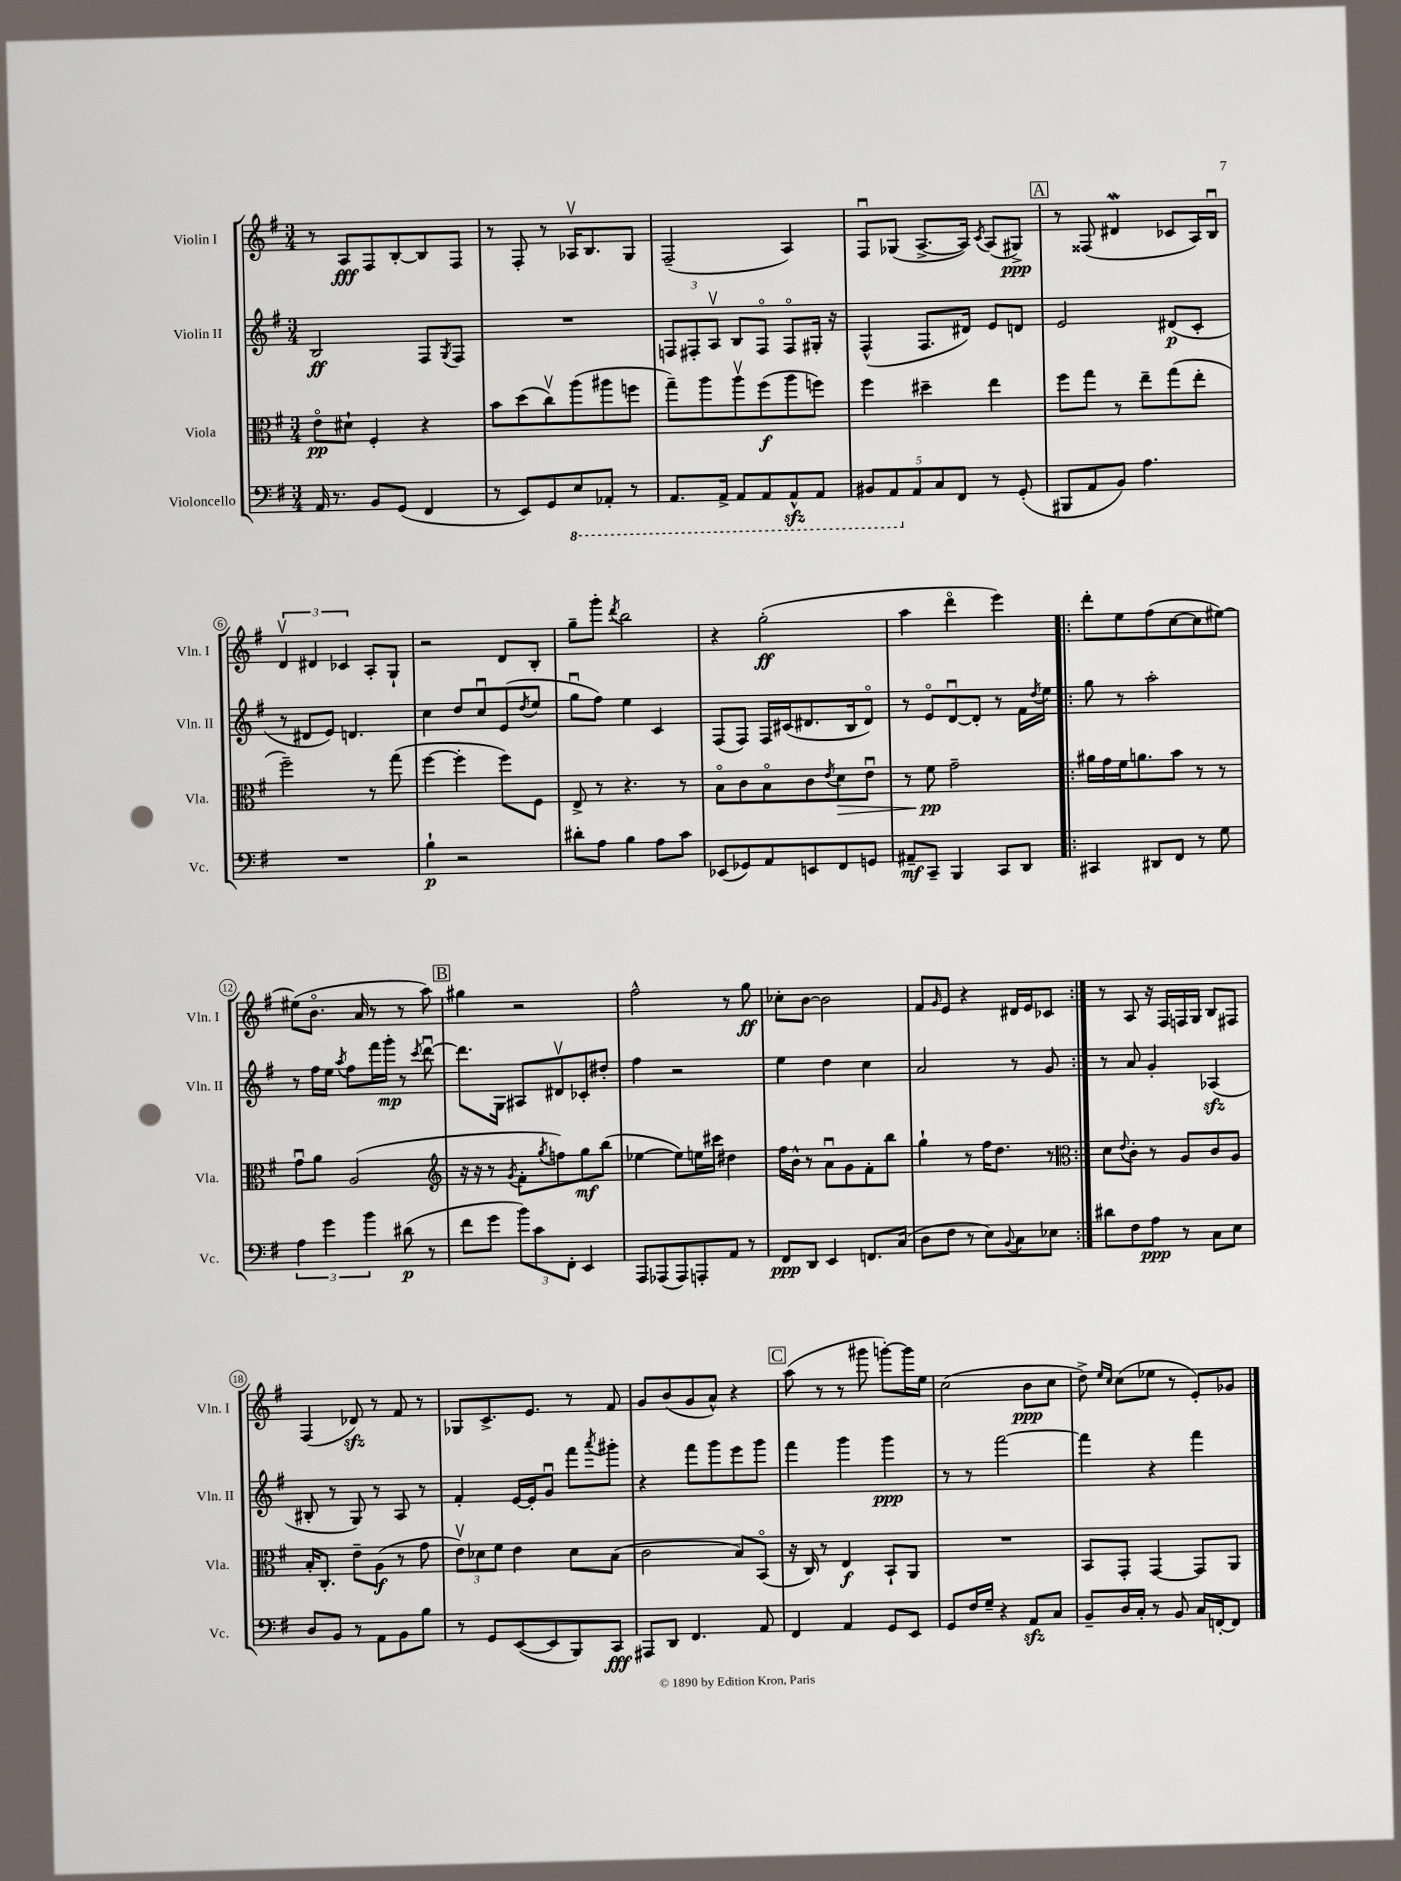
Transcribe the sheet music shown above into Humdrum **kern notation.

**kern	**dynam	**kern	**dynam	**kern	**dynam	**kern	**dynam
*part4	*part4	*part3	*part3	*part2	*part2	*part1	*part1
*staff4	*staff4	*staff3	*staff3	*staff2	*staff2	*staff1	*staff1
*I"Violoncello	*	*I"Viola	*	*I"Violin II	*	*I"Violin I	*
*I'Vc.	*	*I'Vla.	*	*I'Vln. II	*	*I'Vln. I	*
*clefF4	*	*clefC3	*	*clefG2	*	*clefG2	*
*k[f#]	*	*k[f#]	*	*k[f#]	*	*k[f#]	*
*M3/4	*	*M3/4	*	*M3/4	*	*M3/4	*
=1	=1	=1	=1	=1	=1	=1	=1
16AA/	.	8e\L	pp	2B/	ff	8r	.
8.r	.	.	.	.	.	.	.
.	.	8d#X`\J	.	.	.	8A/L	fff
8BB/L	.	4F#'/	.	.	.	8F#/	.
(8GG/J	.	.	.	.	.	[8B'/	.
4FF#/	.	4r	.	8F#/L	.	8B/]	.
.	.	.	.	8qG/	.	.	.
.	.	.	.	8F#/J	.	8F#/J	.
=2	=2	=2	=2	=2	=2	=2	=2
8r	.	8b\L	.	2.r	.	8r	.
8EE/L)	.	(8dd\	.	.	.	8F#'/	.
8GG/	.	8ccv\)	.	.	.	8r	.
*8ba	*	*	*	*	*	*	*
8EE/	.	(8aa\	.	.	.	16A-Xv/KL	.
.	.	.	.	.	.	8.B/	.
8AAA-X'/J	.	8aa#X\	.	.	.	.	.
8r	.	8ffn\J	.	.	.	8G/J	.
=3	=3	=3	=3	=3	=3	=3	=3
8.AAA/L	.	8gg~\L)	.	12Fn/L	.	(2F#~/	.
.	.	.	.	12F#X'/	.	.	.
.	.	8aa\	.	.	.	.	.
.	.	.	.	12Av/J	.	.	.
16AAA^/Jk	.	.	.	.	.	.	.
8AAA/L	.	8aav\	.	8B/L	.	.	.
8AAA/	.	(8ff#\	f	8F#/J	.	.	.
8AAAzz^^/	.	8aa\	.	8F#/L	.	4A/)	.
8AAA/J	.	8ffn\J)	.	16G#X'/Jk	.	.	.
.	.	.	.	16r	.	.	.
=4	=4	=4	=4	=4	=4	=4	=4
10BBB#X/L	.	4ff#\	.	(4F#^^/	.	8F#u/L	.
10AAA/	.	.	.	.	.	.	.
.	.	.	.	.	.	(8G-X/J	.
*X8ba	*	*	*	*	*	*	*
10AA/	.	.	.	.	.	.	.
.	.	4dd#X~\	.	8.F#/L	.	[8.A^/L	.
10C/	.	.	.	.	.	.	.
10FF#/J	.	.	.	.	.	.	.
.	.	.	.	16d#X/Jk)	.	16A/Jk])	.
.	.	.	.	.	.	8qc/	.
8r	.	4ee\	.	8e/L	.	(8A/L	.
(8GG'/	.	.	.	8dn/J	.	8G#X^/J)	ppp
!!LO:REH:place=s1:t=A
=5	=5	=5	=5	=5	=5	=5	=5
8BBB#X/L	.	8ff#\L	.	2e/	.	8r	.
8AA/	.	8gg\J	.	.	.	(8F##X/	.
8BB/J)	.	8r	.	.	.	4d#XW/	.
4.A\	.	8ee~\L	.	.	.	.	.
.	.	(8gg\	.	(8d#X/L	p	8c-X/L	.
.	.	8ee'\J	.	8c'/J	.	16A/L)	.
.	.	.	.	.	.	16Bu/JJ	.
!!LO:LB:g=z
=6	=6	=6	=6	=6	=6	=6	=6
2.r	.	2ff#~\)	.	8r	.	6dv/	.
.	.	.	.	8d#X/L	.	.	.
.	.	.	.	.	.	6d#X/	.
.	.	.	.	8e/J)	.	.	.
.	.	.	.	.	.	6c-X/	.
.	.	.	.	4.dn/	.	.	.
.	.	8r	.	.	.	8A'/L	.
.	.	(8gg\	.	.	.	8G`/J	.
=7	=7	=7	=7	=7	=7	=7	=7
4B`\	p	[4ff#\	.	4cc\	.	2r	.
2r	.	4ff#'\]	.	8dd/L	.	.	.
.	.	.	.	8ccu/	.	.	.
.	.	8ff#\L)	.	(8e/	.	8d/L	.
.	.	.	.	8qdd/	.	.	.
.	.	8F#\J	.	8ee/J	.	8B'/J	.
=8	=8	=8	=8	=8	=8	=8	=8
8d#X'\L	.	8E^/	.	8ggu\L	.	8gg~\L	.
8A\J	.	8r	.	8ff#\J)	.	8ggg'\J	.
.	.	.	.	.	.	8qddd/	.
4B\	.	4.r	.	4ee\	.	2bb\	.
8A\L	.	.	.	4c/	.	.	.
8c\J	.	8r	.	.	.	.	.
=9	=9	=9	=9	=9	=9	=9	=9
(8EE-X/L	.	8B\L	.	(8F#/L	.	4r	.
8GG-X/)	.	8c\	.	8F#/J)	.	.	.
8AA/	.	8B\	.	16F#/LL	.	(2gg'\	ff
.	.	.	.	(16c#X/J	.	.	.
8EEn/	.	8c\	.	8.d#X/	.	.	.
.	.	8qe/	.	.	.	.	.
!	!	!	!LO:HP:b	!	!	!	!
8FF#/	.	8d\	>	.	.	.	.
.	.	.	.	16B/k	.	.	.
8GGn/J	.	8eu\J	.	8d#/J)	.	.	.
=10	=10	=10	=10	=10	=10	=10	=10
8AA#X~/L	mf	8r	.	8r	.	4aa\	.
8CC~/J	.	8f#\	pp	8e/L	.	.	.
4BBB/	.	2g~\	]	[8du/	.	4ddd\	.
.	.	.	.	8d'/J]	.	.	.
8CC/L	.	.	.	8r	.	4eee\)	.
8DD/J	.	.	.	16f#\LL	.	.	.
.	.	.	.	8qdd/	.	.	.
.	.	.	.	16ee\JJ	.	.	.
=11!|:	=11!|:	=11!|:	=11!|:	=11!|:	=11!|:	=11!|:	=11!|:
4CC#X/	.	16a#X\LL	.	8gg\	.	8ddd'\L	.
.	.	16g\	.	.	.	.	.
.	.	16f#\J	.	8r	.	8ee\	.
.	.	8.an\	.	.	.	.	.
8DD#X/L	.	.	.	2aa'\	.	(8ff#\	.
8FF#/J	.	8b\J	.	.	.	[8cc\	.
8r	.	8r	.	.	.	8cc\]	.
8G\	.	8r	.	.	.	[8ee#X\J)	.
!!LO:LB:g=z
=12	=12	=12	=12	=12	=12	=12	=12
6A\	.	8gu\L	.	8r	.	(8ee#X\L]	.
.	.	8a\J	.	16ff#\LL	.	8.b\J	.
6g\	.	.	.	.	.	.	.
.	.	.	.	16ee\JJ	.	.	.
.	.	.	.	8qaa/	.	.	.
.	.	(2A/	.	8ff#\L	.	.	.
.	.	.	.	.	.	16a/	.
6b\	.	.	.	.	.	.	.
.	.	.	.	16fff#\L	.	8r	.
.	.	.	.	16ggg'\JJ	mp	.	.
(8d#X\	p	.	.	8r	.	8r	.
.	.	.	.	8qccc/	.	.	.
8r	.	.	.	[8dddu\	.	8aa\)	.
!!LO:REH:place=s1:t=B
=13	=13	=13	=13	=13	=13	=13	=13
*	*	*clefG2	*	*	*	*	*
8f#\L	.	16r	.	8.ddd\L]	.	4gg#X\	.
.	.	16r	.	.	.	.	.
8g\J	.	8r	.	.	.	.	.
.	.	.	.	16G\Jk	.	.	.
.	.	8qg/	.	.	.	.	.
12b\L)	.	8f#'\L	.	8A#X/L	.	2r	.
12c\	.	.	.	.	.	.	.
.	.	8qgg/	.	.	.	.	.
.	.	8ffn\)	.	8d#Xv/	.	.	.
12FF#'\J	.	.	.	.	.	.	.
4EE/	.	8gg\	mf	8c-X'/	.	.	.
.	.	(8bb\J	.	8dd#X'/J	.	.	.
=14	=14	=14	=14	=14	=14	=14	=14
8AAA/L	.	[4ee-X\	.	4ff#\	.	2ff#^^\	.
(8AAA-X/	.	.	.	.	.	.	.
8AAA-/)	.	8ee-\L])	.	2r	.	.	.
8AAAn'/	.	16een\L	.	.	.	.	.
.	.	16ccc#X\JJ	.	.	.	.	.
8AA/J	.	4dd#X\	.	.	.	8r	.
8r	.	.	.	.	.	8gg\	ff
=15	=15	=15	=15	=15	=15	=15	=15
8FF#/L	ppp	16ff#\LL	.	4ee\	.	8cc-X'\L	.
.	.	16b^^\JJ	.	.	.	.	.
8DD/J	.	8r	.	.	.	[8b\J	.
4EE/	.	8au\L	.	4dd\	.	2b\]	.
.	.	8g\	.	.	.	.	.
8.FFn/L	.	8f#'\	.	4cc\	.	.	.
.	.	8bb\J	.	.	.	.	.
(16C/Jk	.	.	.	.	.	.	.
=16	=16	=16	=16	=16	=16	=16	=16
8D\L	.	4gg`\	.	2a/	.	8f#/L	.
.	.	.	.	.	.	16qqg/	.
8F#\J	.	.	.	.	.	8e/J	.
8r	.	8r	.	.	.	4r	.
8E\L)	.	16ff#\KL	.	.	.	.	.
.	.	8.dd\J	.	.	.	.	.
8qqBB/	.	.	.	.	.	.	.
8C\	.	.	.	8r	.	16d#X/LL	.
.	.	.	.	.	.	16e/J	.
8E-X\J	.	8r	.	8g/	.	8c-X/J	.
=17:|!	=17:|!	=17:|!	=17:|!	=17:|!	=17:|!	=17:|!	=17:|!
*	*	*clefC3	*	*	*	*	*
8d#X\L	.	8d\L	.	8r	.	8r	.
.	.	8qqe/	.	.	.	.	.
8F#\	.	8c'\J	.	8a/	.	8A/	.
8A\J	ppp	8r	.	4g'/	.	16r	.
.	.	.	.	.	.	16F#/LL	.
8r	.	8A/L	.	.	.	16Fn/	.
.	.	.	.	.	.	16G/JJ	.
8C\L	.	8c/	.	(4A-Xzz/	.	8B/L	.
8E\J	.	8A/J	.	.	.	8F#X/J	.
!!LO:LB:g=z
=18	=18	=18	=18	=18	=18	=18	=18
8D/L	.	16B'/KL	.	8B#X'/	.	(4F#/	.
.	.	8.C'/J	.	.	.	.	.
8BB/J	.	.	.	8r	.	.	.
8r	.	8e~\L	.	8G/)	.	8d-Xzz/)	.
8AA\L	.	(8A\J	f	8r	.	8r	.
8BB\	.	8r	.	8A/	.	8f#/	.
8B\J	.	8g\	.	8r	.	8r	.
=19	=19	=19	=19	=19	=19	=19	=19
8r	.	12ev\L)	.	4f#'/	.	8G-X/L	.
.	.	12d-X\	.	.	.	.	.
8GG/L	.	.	.	.	.	8.c^/	.
.	.	12f#\J	.	.	.	.	.
([8EE/	.	4e\	.	[16e/LL	.	.	.
.	.	.	.	16e'/J]	.	8.e/J	.
8EE/]	.	.	.	8gu/J	.	.	.
8BBB/)	.	8d-\L	.	8fff#\L	.	8r	.
.	.	.	.	8qaaa/	.	.	.
8CC/J	fff	(8B\J	.	8ggg#X'\J	.	8f#/	.
=20	=20	=20	=20	=20	=20	=20	=20
8AAA#X/L	.	2c\	.	4r	.	8g/L	.
8DD/J	.	.	.	.	.	(8b/	.
4.FF#/	.	.	.	8fff#\L	.	8g/	.
.	.	.	.	8ggg\	.	8a^^/J)	.
.	.	8B/L)	.	8eee\	.	4r	.
8AA/	.	(8BB/J	.	8ggg\J	.	.	.
!!LO:REH:place=s1:t=C
=21	=21	=21	=21	=21	=21	=21	=21
4FF#/	.	16r	.	4fff#\	.	(8aa\	.
.	.	16C/)	.	.	.	.	.
.	.	8r	.	.	.	8r	.
4AA/	.	4E/	f	4ggg\	.	8r	.
.	.	.	.	.	.	8ggg#X\	.
8GG/L	.	8BB`/L	.	4ggg\	ppp	[8gggn'\L)	.
8EE/J	.	8AA/J	.	.	.	16ggg\L]	.
.	.	.	.	.	.	16ee\JJ	.
=22	=22	=22	=22	=22	=22	=22	=22
8GG/L	.	2.r	.	8r	.	(2cc\	.
16F#/L	.	.	.	8r	.	.	.
16G~/JJ	.	.	.	.	.	.	.
4r	.	.	.	[2fff#\	.	.	.
8AAzz/L	.	.	.	.	.	8b\L	ppp
8C/J	.	.	.	.	.	8cc\J	.
=23	=23	=23	=23	=23	=23	=23	=23
8BB~/L	.	8BB/L	.	4fff#\]	.	8dd^\)	.
.	.	.	.	.	.	16qqee/LL	.
.	.	.	.	.	.	16qqcc/JJ	.
16D/L	.	8GG'/J	.	.	.	(8cc\L	.
16C'/JJ	.	.	.	.	.	.	.
8r	.	[4GG/	.	4r	.	8ee-X\J	.
8BB/	.	.	.	.	.	8r	.
16C/LL	.	8GG/L]	.	4fff#\	.	8e'/L)	.
[16FFn'/J	.	.	.	.	.	.	.
8FF/J]	.	8AA/J	.	.	.	8g-X/J	.
==	==	==	==	==	==	==	==
*-	*-	*-	*-	*-	*-	*-	*-
